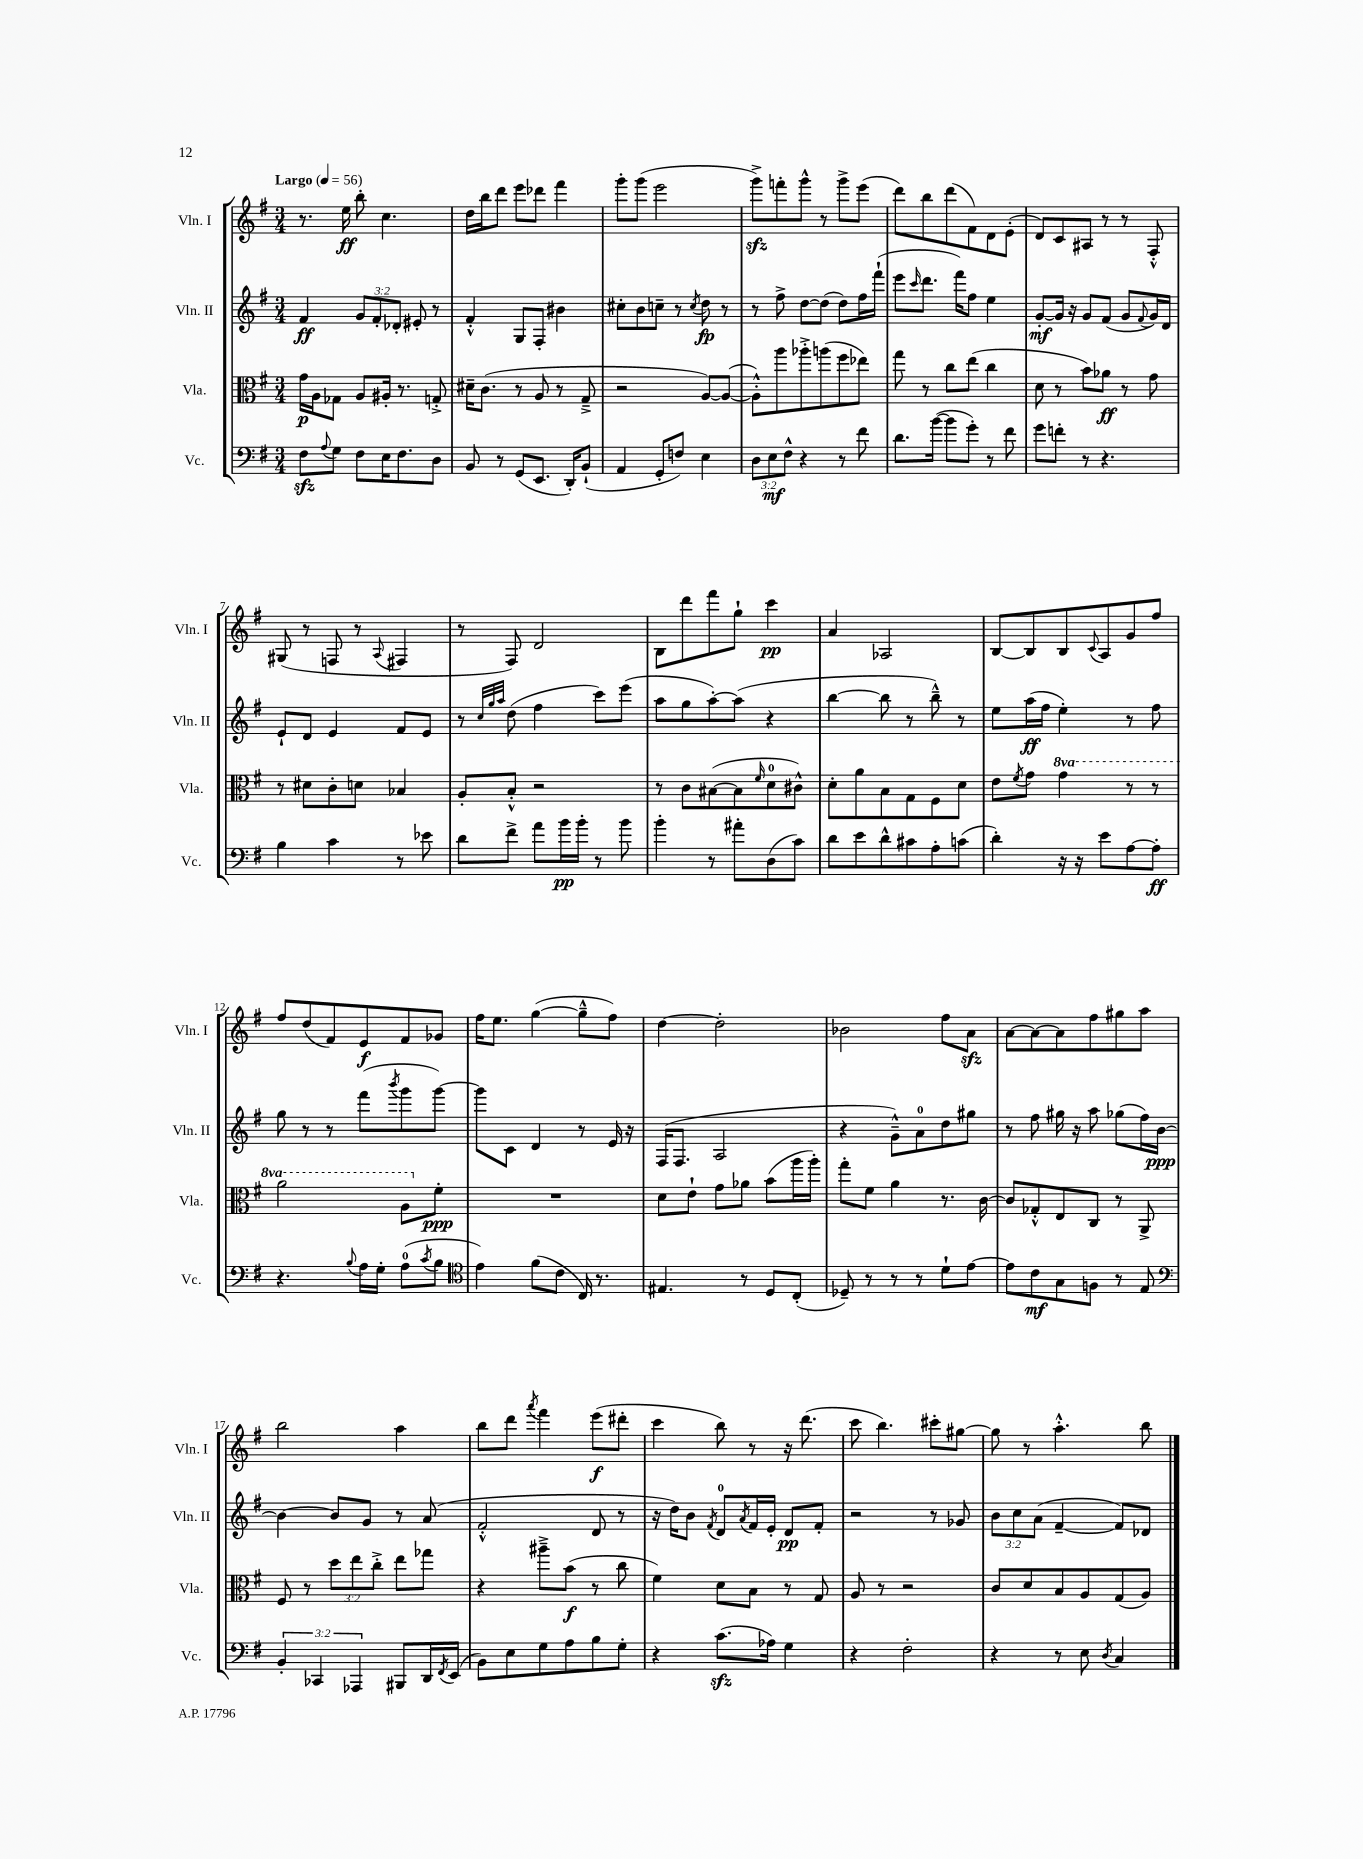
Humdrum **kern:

**kern	**dynam	**kern	**dynam	**kern	**dynam	**kern	**dynam
*part4	*part4	*part3	*part3	*part2	*part2	*part1	*part1
*staff4	*staff4	*staff3	*staff3	*staff2	*staff2	*staff1	*staff1
*I"Vc.	*	*I"Vla.	*	*I"Vln. II	*	*I"Vln. I	*
*I'Vc.	*	*I'Vla.	*	*I'Vln. II	*	*I'Vln. I	*
*clefF4	*	*clefC3	*	*clefG2	*	*clefG2	*
*k[f#]	*	*k[f#]	*	*k[f#]	*	*k[f#]	*
*M3/4	*	*M3/4	*	*M3/4	*	*M3/4	*
*MM56	*	*MM56	*	*MM56	*	*MM56	*
=1	=1	=1	=1	=1	=1	=1	=1
!	!	!	!	!	!	!LO:TX:a:B:t=Largo	!
8F#zz\L	.	16g\LL	p	4f#/	ff	8.r	.
.	.	16A\J	.	.	.	.	.
8qqA/	.	.	.	.	.	.	.
8G\J	.	8G-X\J	.	.	.	.	.
.	.	.	.	.	.	16ee\	ff
8F#\L	.	8A/L	.	12g/L	.	8bb'\	.
.	.	.	.	12f#'/	.	.	.
16E\K	.	16A#X'/Jk	.	.	.	4.cc\	.
.	.	.	.	12d-X'/J	.	.	.
8.F#\	.	8.r	.	.	.	.	.
.	.	.	.	8e#X'/	.	.	.
8D\J	.	8Gn'^/	.	8r	.	.	.
=2	=2	=2	=2	=2	=2	=2	=2
8BB/	.	16d#X~\KL	.	4f#'^^/	.	16dd\LL	.
.	.	(8.c\J	.	.	.	16bb\J	.
8r	.	.	.	.	.	8ddd\J	.
(8GG/L	.	8r	.	8G/L	.	8eee\L	.
8.EE/J	.	8A/	.	8F#'/J	.	8ddd-X\J	.
.	.	8r	.	4b#X\	.	4fff#\	.
16DD'/KL)	.	.	.	.	.	.	.
(8BB`/J	.	8G~^/	.	.	.	.	.
=3	=3	=3	=3	=3	=3	=3	=3
4AA/	.	2r	.	8cc#X'\L	.	8ggg'\L	.
.	.	.	.	8b\	.	(8ggg\J	.
8GG'/L	.	.	.	8ccn~\J	.	2eee\	.
8Fn/J)	.	.	.	8r	.	.	.
.	.	.	.	8qcc/	.	.	.
4E\	.	[8A/L)	.	8dd\	fp	.	.
.	.	(8A/J_	.	8r	.	.	.
=4	=4	=4	=4	=4	=4	=4	=4
12D\L	.	8A'^^\L])	.	8r	.	8gggzz^\L)	.
12E\	mf	.	.	.	.	.	.
.	.	8aa\	.	8ff#^\	.	8fffn'\	.
12F#^^\J	.	.	.	.	.	.	.
4r	.	8aa-X'^\	.	[8dd\L	.	8ggg^^\J	.
.	.	(8aan\	.	(8dd\J]	.	8r	.
8r	.	8ff#\	.	8dd\L)	.	8ggg^\L	.
8f#\	.	8ee-X\J)	.	16ff#\L	.	(8eee\J	.
.	.	.	.	(16fff#`\JJ	.	.	.
=5	=5	=5	=5	=5	=5	=5	=5
8.d\L	.	8gg\	.	8eee\L	.	8ddd\L)	.
.	.	.	.	16qqccc/	.	.	.
.	.	8r	.	8.ddd\J	.	8bb\	.
([16b\Jk	.	.	.	.	.	.	.
8b\L]	.	8cc\L	.	.	.	(8ddd\	.
.	.	.	.	16fff#\KL)	.	.	.
8g'\J)	.	(8ee\J	.	8ff#\J	.	8f#\)	.
8r	.	4cc\	.	4ee\	.	8d\	.
8f#\	.	.	.	.	.	(8e'\J	.
=6	=6	=6	=6	=6	=6	=6	=6
8g\L	.	8d\	.	[8g'/L	mf	8d/L)	.
8fn'\J	.	8r	.	16g/Jk]	.	8c/	.
.	.	.	.	16r	.	.	.
8r	.	8b\L)	.	8g/L	.	8A#X/J	.
4.r	.	8a-X\J	ff	(8f#/J	.	8r	.
.	.	8r	.	8g/L	.	8r	.
.	.	.	.	8qqf#/	.	.	.
.	.	8g\	.	16g/L)	.	8F#'^^/	.
.	.	.	.	16d/JJ	.	.	.
!!LO:LB:g=z
=7	=7	=7	=7	=7	=7	=7	=7
4B\	.	8r	.	8e`/L	.	(8G#X/	.
.	.	8d#X\L	.	8d/J	.	8r	.
4c\	.	8c'\	.	4e/	.	8Fn/	.
.	.	8dn\J	.	.	.	8r	.
.	.	.	.	.	.	8qqA/	.
8r	.	4B-X/	.	8f#/L	.	4F#X/	.
8e-X\	.	.	.	8e/J	.	.	.
=8	=8	=8	=8	=8	=8	=8	=8
8d\L	.	8A'/L	.	8r	.	8r	.
.	.	.	.	32qqcc/LLL	.	.	.
.	.	.	.	32qqgg/	.	.	.
.	.	.	.	32qqaa/JJJ	.	.	.
8f#^\J	.	8B'^^/J	.	(8dd\	.	8F#/)	.
8a\L	.	2r	.	4ff#\	.	2d/	.
16b\L	pp	.	.	.	.	.	.
16b'\JJ	.	.	.	.	.	.	.
8r	.	.	.	8ccc\L)	.	.	.
8b\	.	.	.	(8eee\J	.	.	.
=9	=9	=9	=9	=9	=9	=9	=9
4b'\	.	8r	.	8aa\L	.	8B\L	.
.	.	8c\L	.	8gg\	.	8ddd\	.
8r	.	([8B#X\	.	[8aa'\)	.	8fff#\	.
8a#X'\L	.	8B#\]	.	(8aa\J]	.	8gg`\J	.
.	.	16qqf#/	.	.	.	.	.
(8D\	.	8d\	.	4r	.	4ccc\	pp
8c\J)	.	8c#X^^\J)	.	.	.	.	.
=10	=10	=10	=10	=10	=10	=10	=10
8d\L	.	8d'\L	.	[4bb\	.	4a/	.
8e\	.	8a\	.	.	.	.	.
8d^^\	.	8B\	.	8bb\]	.	2A-X/	.
8c#X\	.	8G\	.	8r	.	.	.
8A'\	.	8F#\	.	8bb~^^\)	.	.	.
(8cn\J	.	8d\J	.	8r	.	.	.
=11	=11	=11	=11	=11	=11	=11	=11
4d'\)	.	8e\L	.	8ee\L	.	[8B/L	.
.	.	8qf#/	.	.	.	.	.
.	.	8g\J	.	(16aa\L	ff	8B/]	.
.	.	.	.	16ff#\JJ	.	.	.
*	*	*8va	*	*	*	*	*
16r	.	4gg\	.	4ee'\)	.	8B/	.
16r	.	.	.	.	.	.	.
.	.	.	.	.	.	8qqc/	.
8e\L	.	.	.	.	.	8A/	.
[8A\	.	8r	.	8r	.	8g/	.
8A'\J]	ff	8r	.	8ff#\	.	8ff#/J	.
!!LO:LB:g=z
=12	=12	=12	=12	=12	=12	=12	=12
4.r	.	2aa\	.	8gg\	.	8ff#/L	.
.	.	.	.	8r	.	(8dd/	.
.	.	.	.	8r	.	8f#/)	.
8qqB/	.	.	.	.	.	.	.
16A\LL	.	.	.	(8fff#\L	.	8e/	f
16G'\JJ	.	.	.	.	.	.	.
.	.	.	.	8qbbb/	.	.	.
(8A\L	.	8a\L	.	8ggg\	.	8f#/	.
8qc/	.	.	.	.	.	.	.
*	*	*X8va	*	*	*	*	*
8B\J	.	8f#'\J	ppp	[8ggg\J)	.	8g-X/J	.
=13	=13	=13	=13	=13	=13	=13	=13
*clefC4	*	*	*	*	*	*	*
4e\)	.	2.r	.	8ggg\L]	.	16ff#\KL	.
.	.	.	.	.	.	8.ee\J	.
.	.	.	.	8c\J	.	.	.
(8f#\L	.	.	.	4d/	.	([4gg\	.
8c\J	.	.	.	.	.	.	.
16C/)	.	.	.	8r	.	8gg~^^\L]	.
8.r	.	.	.	.	.	.	.
.	.	.	.	16e/	.	8ff#\J)	.
.	.	.	.	16r	.	.	.
=14	=14	=14	=14	=14	=14	=14	=14
4.E#X/	.	8d\L	.	(16F#/KL	.	[4dd\	.
.	.	.	.	8.F#/J	.	.	.
.	.	8e`\J	.	.	.	.	.
.	.	8g\L	.	2A/	.	2dd'\]	.
8r	.	8a-X\J	.	.	.	.	.
8D/L	.	(8b\L	.	.	.	.	.
(8C'/J	.	16aa\L	.	.	.	.	.
.	.	16aa'\JJ)	.	.	.	.	.
=15	=15	=15	=15	=15	=15	=15	=15
8D-X~/)	.	8gg'\L	.	4r	.	2b-X\	.
8r	.	8f#\J	.	.	.	.	.
8r	.	4a\	.	8g~^^\L)	.	.	.
8r	.	.	.	8a\	.	.	.
8d`\L	.	8.r	.	8dd\	.	8ff#\L	.
[8e\J	.	.	.	8gg#X\J	.	8azz\J	.
.	.	[16c\	.	.	.	.	.
=16	=16	=16	=16	=16	=16	=16	=16
8e\L]	.	8c/L]	.	8r	.	[8a\L	.
8c\	mf	8G-X'^^/	.	8ff#\	.	8a\_	.
8G\	.	8E/	.	16gg#X\	.	8a\]	.
.	.	.	.	16r	.	.	.
8Fn\J	.	8C/J	.	8aa\	.	8ff#\	.
8r	.	8r	.	(8gg-X\L	.	8gg#X\	.
8E/	.	8AA^/	.	16ff#\L)	.	8aa\J	.
.	.	.	.	[16b\JJ	ppp	.	.
!!LO:LB:g=z
=17	=17	=17	=17	=17	=17	=17	=17
*clefF4	*	*	*	*	*	*	*
6BB'/	.	8F#/	.	4b\_	.	2bb\	.
.	.	8r	.	.	.	.	.
6CC-X/	.	.	.	.	.	.	.
.	.	12dd\L	.	8b/L]	.	.	.
6AAA-X/	.	12ee\	.	.	.	.	.
.	.	.	.	8g/J	.	.	.
.	.	12cc'^\J	.	.	.	.	.
8BBB#X/L	.	8ee\L	.	8r	.	4aa\	.
16DD/L	.	8gg-X\J	.	(8a/	.	.	.
8qFF#/	.	.	.	.	.	.	.
(16EE/JJ	.	.	.	.	.	.	.
=18	=18	=18	=18	=18	=18	=18	=18
8BB\L)	.	4r	.	2f#'^^/	.	8bb\L	.
8E\	.	.	.	.	.	8ddd\J	.
.	.	.	.	.	.	8qaaa/	.
8G\	.	8aa#X~^\L	.	.	.	4fff#\	.
8A\	.	(8b\J	f	.	.	.	.
8B\	.	8r	.	8d/	.	(8eee\L	f
8G'\J	.	8cc\	.	8r	.	8ddd#X'\J	.
=19	=19	=19	=19	=19	=19	=19	=19
4r	.	4f#\)	.	16r	.	4ccc\	.
.	.	.	.	16dd\KL)	.	.	.
.	.	.	.	8b\J	.	.	.
.	.	.	.	8qf#/	.	.	.
(8.czz\L	.	8d\L	.	8d/L	.	8bb\)	.
.	.	.	.	8qa/	.	.	.
.	.	8B\J	.	16f#/L	.	8r	.
16A-X\Jk)	.	.	.	16e'/JJ	.	.	.
4G\	.	8r	.	8d/L	pp	16r	.
.	.	.	.	.	.	(8.ddd\	.
.	.	8G/	.	8f#'/J	.	.	.
=20	=20	=20	=20	=20	=20	=20	=20
4r	.	8A/	.	2r	.	8ccc\	.
.	.	8r	.	.	.	4.bb\)	.
2F#'\	.	2r	.	.	.	.	.
.	.	.	.	8r	.	8ccc#X'\L	.
.	.	.	.	8g-X/	.	[8gg#X\J	.
=21	=21	=21	=21	=21	=21	=21	=21
4r	.	8c/L	.	12b\L	.	8gg#\]	.
.	.	.	.	12cc\	.	.	.
.	.	8d/	.	.	.	8r	.
.	.	.	.	(12a\J	.	.	.
8r	.	8B/	.	[4f#~/	.	4.aa'^^\	.
8E\	.	8A/	.	.	.	.	.
8qD/	.	.	.	.	.	.	.
4C/	.	(8G/	.	8f#/L])	.	.	.
.	.	8A/J)	.	8d-X/J	.	8bb\	.
==	==	==	==	==	==	==	==
*-	*-	*-	*-	*-	*-	*-	*-
